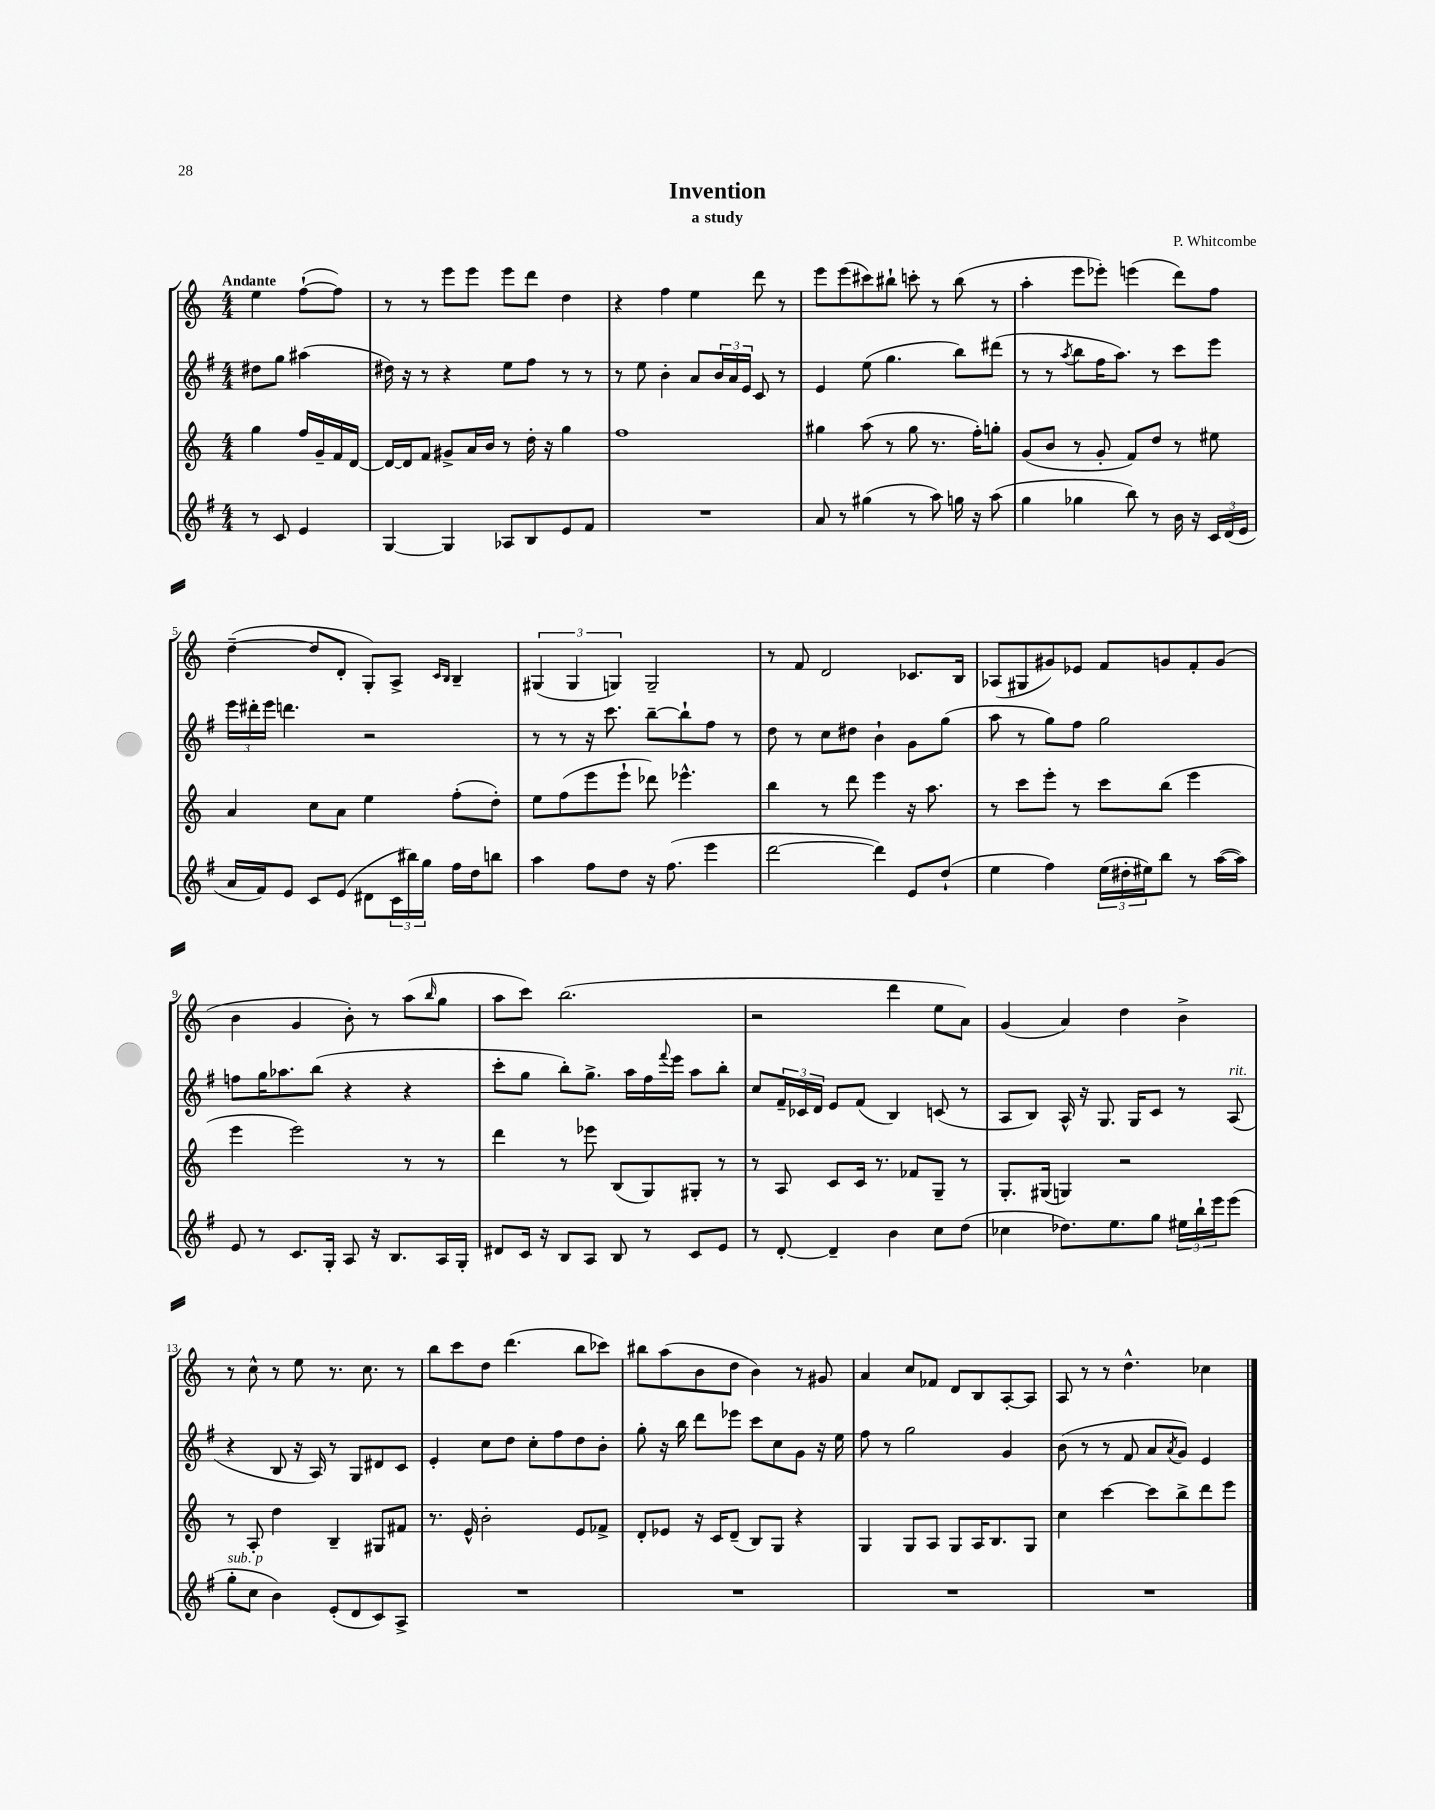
\header { title = "Invention" composer = "P. Whitcombe" subtitle = "a study" }
<<
\new StaffGroup <<
\new Staff = "s0" {
    \clef treble \key c \major \numericTimeSignature \time 4/4 \partial 2 \tempo "Andante"
    e''4 f''8~-!( f''8) |
    r8 r8 e'''8 e'''8 e'''8 d'''8 d''4 |
    r4 f''4 e''4 d'''8 r8 |
    e'''8 e'''8( cis'''8) bis''8-! c'''8-. r8 bis''8( r8 |
    a''4-. e'''8 ees'''8-.) e'''4( d'''8) f''8 |
    d''4~--( d''8 d'8-. g8-.) a8-> \grace { c'16 b16 } b4-- |
    \tuplet 3/2 { gis4( gis4 g4) } g2-- |
    r8 f'8 d'2 ces'8. b16 |
    aes8( gis8 gis'8) ees'8 f'8 g'8 f'8-. g'8( |
    b'4 g'4 b'8-.) r8 a''8( \grace { b''16 } g''8 |
    a''8 c'''8) b''2.( |
    r2 d'''4 e''8 a'8) |
    g'4( a'4) d''4 b'4-> |
    r8 c''8-^ r8 e''8 r8. c''8. r8 |
    b''8 c'''8 d''8 d'''4.( b''8 ces'''8) |
    bis''8 a''8( b'8 d''8 b'4) r8 gis'8 |
    a'4 c''8 fes'8 d'8 b8 a8~-. a8 |
    a8 r8 r8 d''4.-^ ces''4 \bar "|." |
}
\new Staff = "s1" {
    \clef treble \key g \major \numericTimeSignature \time 4/4 \partial 2
    dis''8 g''8 ais''4( |
    dis''16) r16 r8 r4 e''8 fis''8 r8 r8 |
    r8 e''8 b'4-. a'8 \tuplet 3/2 { b'16 a'16 e'16 } c'8 r8 |
    e'4 e''8( g''4. b''8) dis'''8( |
    r8 r8 \acciaccatura { a''8 } b''8 fis''16 a''8.) r8 c'''8 e'''8 |
    \tuplet 3/2 { e'''16 dis'''16-. e'''16 } d'''4. r2 |
    r8 r8 r16 c'''8. b''8~-- b''8-! fis''8 r8 |
    d''8 r8 c''8 dis''8 b'4-! g'8 g''8( |
    a''8 r8 g''8) fis''8 g''2 |
    f''8 g''16 aes''8. b''8( r4 r4 |
    c'''8-. g''8 b''8-.) g''8.-> a''16 fis''16 \appoggiatura { fis'''8 } e'''16 a''8 b''8-. |
    c''8 \tuplet 3/2 { fis'16-- ces'16 d'16 } e'8 fis'8( b4) c'8( r8 |
    a8 b8) a16-^ r16 g8. g16 c'8 r8 a8^\markup { \italic "rit." }( |
    r4 b8 r16 a16) r8 g8 dis'8 c'8 |
    e'4-. c''8 d''8 c''8-. fis''8 d''8 b'8-. |
    g''8-. r16 b''16 d'''8 ees'''8 c'''8 c''8 g'8 r16 e''16 |
    fis''8 r8 g''2 g'4 |
    b'8( r8 r8 fis'8 a'8 \acciaccatura { a'8 } g'8) e'4 \bar "|." |
}
\new Staff = "s2" {
    \clef treble \key c \major \numericTimeSignature \time 4/4 \partial 2
    g''4 f''16 g'16-- f'16 d'16~ |
    d'16~ d'16 f'8 gis'8-> a'16 b'16 r8 d''16-. r16 g''4 |
    f''1 |
    gis''4 a''8( r8 gis''8 r8. f''16-.) g''8-. |
    g'8( b'8 r8 g'8-. f'8) d''8 r8 eis''8 |
    a'4 c''8 a'8 e''4 f''8-.( d''8-.) |
    e''8 f''8( e'''8 e'''8-! des'''8) ees'''4.-^ |
    b''4 r8 d'''8 e'''4 r16 a''8. |
    r8 c'''8 e'''8-. r8 c'''8 b''8( e'''4 |
    e'''4 e'''2) r8 r8 |
    d'''4 r8 ees'''8 b8( g8) gis8-. r8 |
    r8 a8 c'8 c'16 r8. fes'8 g8-- r8 |
    g8.-. gis16( g4) r2 |
    r8 a8-. d''4 b4-- gis8 fis'8 |
    r8. e'16-^ b'2-. e'8 fes'8-> |
    d'8-. ees'8 r16 c'16 d'8--( b8) g8 r4 |
    g4 g8 a8 g8 a16 b8. g8 |
    c''4 c'''4~ c'''8 b''8-> d'''8 e'''8 \bar "|." |
}
\new Staff = "s3" {
    \clef treble \key g \major \numericTimeSignature \time 4/4 \partial 2
    r8 c'8 e'4 |
    g4~ g4 aes8 b8 e'8 fis'8 |
    R1 |
    a'8 r8 gis''4( r8 a''8) g''16 r16 a''8( |
    g''4 ges''4 b''8) r8 b'16 r16 \tuplet 3/2 { c'16 d'16( e'16 } |
    a'16 fis'16) e'8 c'8 e'8( dis'8 \tuplet 3/2 { c'16 bis''16) g''16 } fis''16 d''16 b''8 |
    a''4 fis''8 d''8 r16 fis''8.( e'''4 |
    d'''2~ d'''4) e'8 d''8-!( |
    e''4 fis''4) \tuplet 3/2 { e''16( dis''16-. eis''16) } b''8 r8 a''16~( a''16) |
    e'8 r8 c'8. g16-. a8 r16 b8. a16 g16-. |
    dis'8 c'16 r16 b8 a8 b8 r8 c'8 e'8 |
    r8 d'8~-. d'4-- b'4 c''8 d''8( |
    ces''4 des''8.) e''8. g''8 \tuplet 3/2 { eis''16 b''16-! e'''16 } e'''8( |
    g''8-.^\markup { \italic "sub. p" } c''8 b'4) e'8-.( d'8 c'8) a8-> |
    R1 |
    R1 |
    R1 |
    R1 \bar "|." |
}
>>
>>
